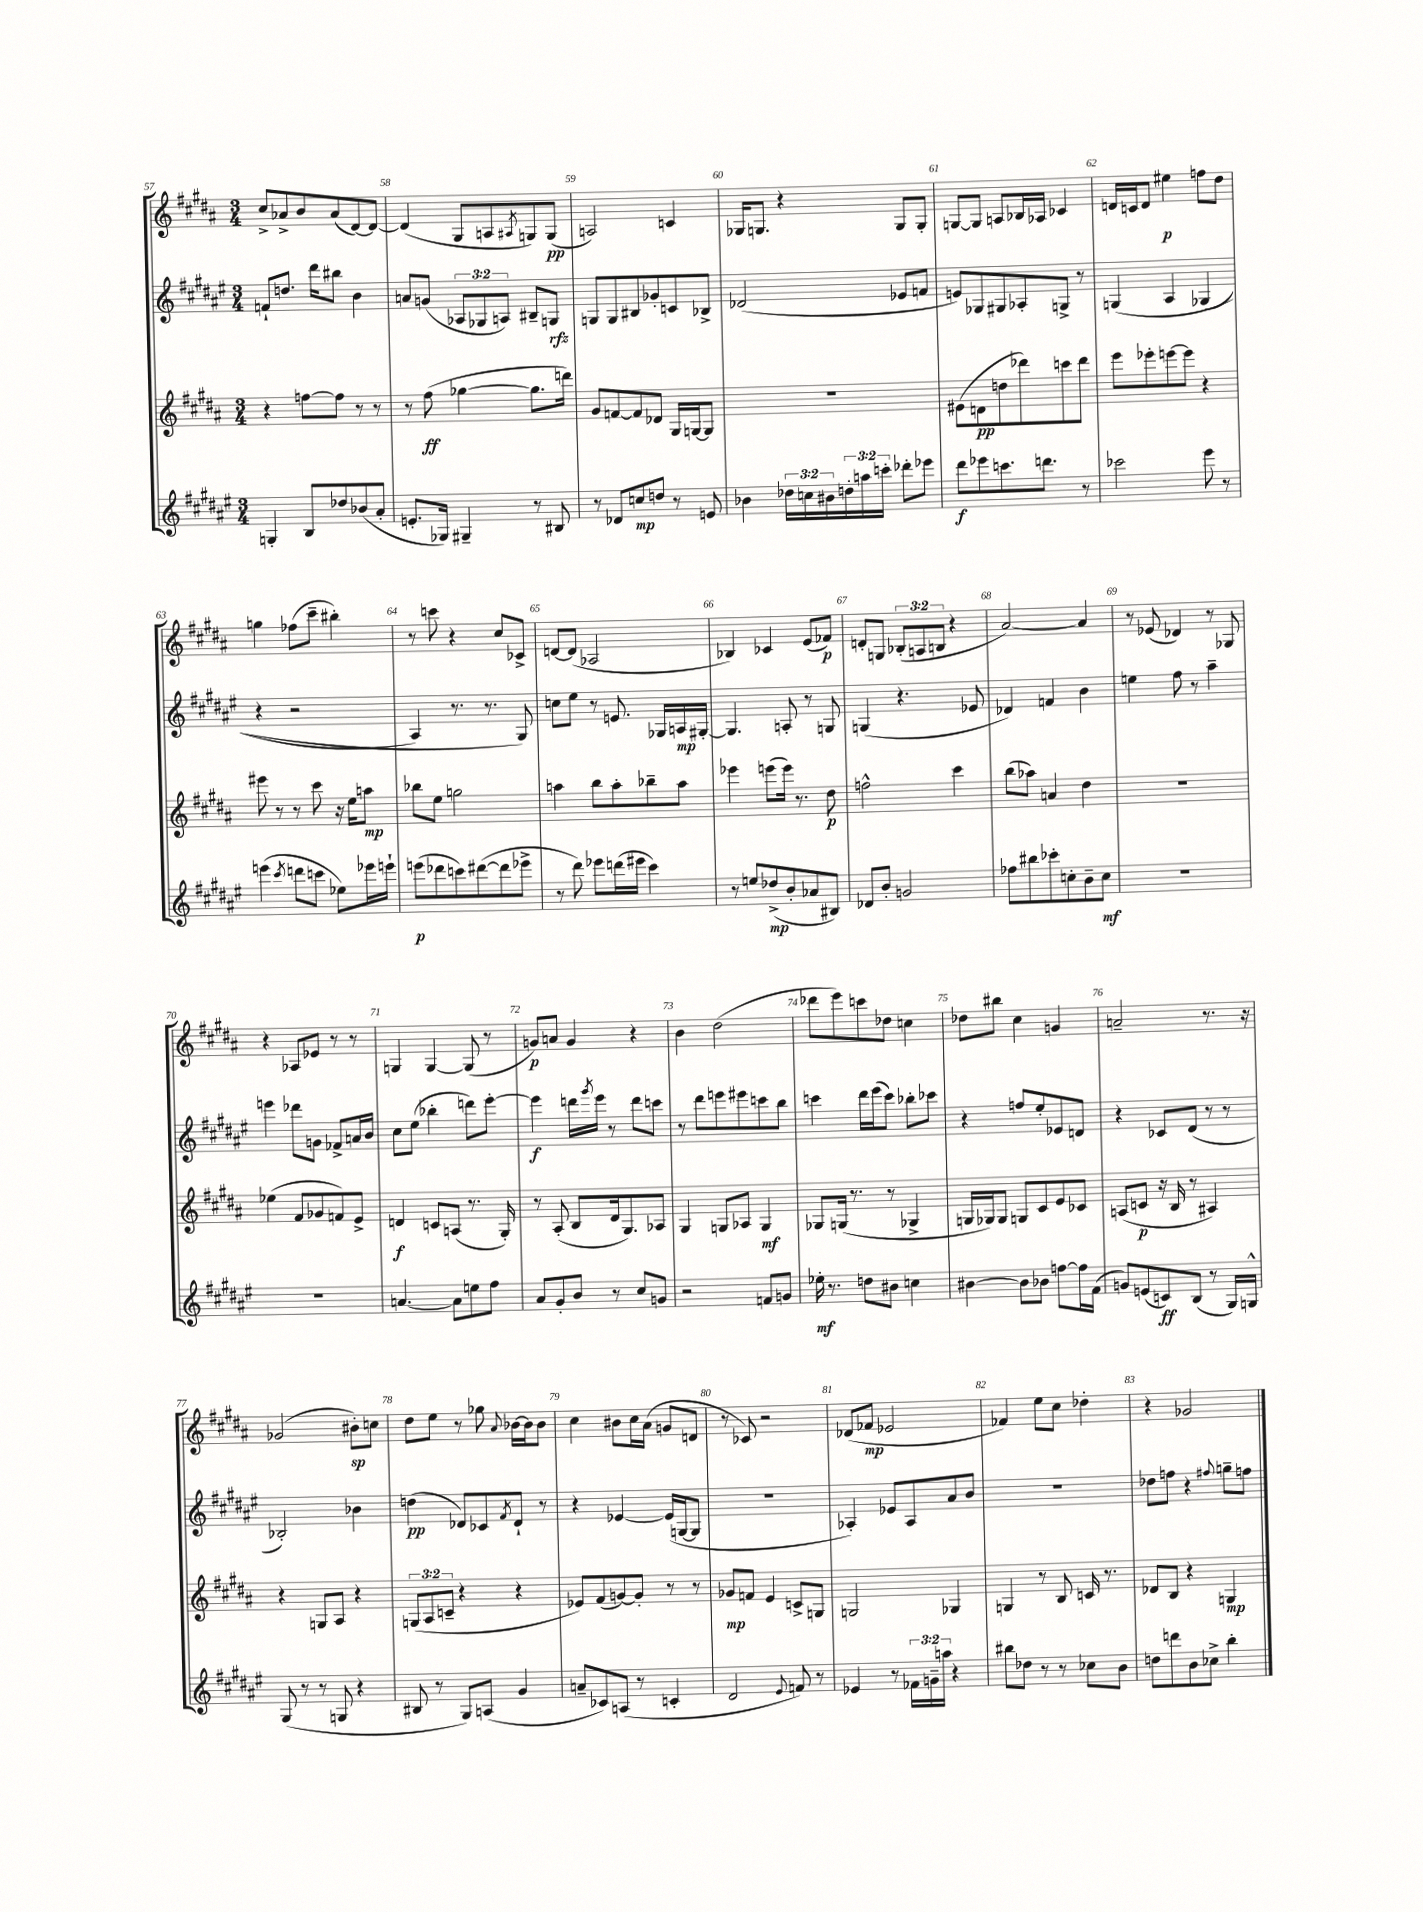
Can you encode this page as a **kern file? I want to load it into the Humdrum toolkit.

**kern	**dynam	**kern	**dynam	**kern	**dynam	**kern	**dynam
*part4	*part4	*part3	*part3	*part2	*part2	*part1	*part1
*staff4	*staff4	*staff3	*staff3	*staff2	*staff2	*staff1	*staff1
*clefG2	*	*clefG2	*	*clefG2	*	*clefG2	*
*k[f#c#g#d#a#e#]	*	*k[f#c#g#d#a#]	*	*k[f#c#g#d#a#e#]	*	*k[f#c#g#d#a#]	*
*M3/4	*	*M3/4	*	*M3/4	*	*M3/4	*
=57	=57	=57	=57	=57	=57	=57	=57
4Gn'/	.	4r	.	8fn`/L	.	8cc#^/L	.
.	.	.	.	8.ddn/J	.	8a-X^/	.
8B/L	.	[8ffn\L	.	.	.	8b/	.
.	.	.	.	16ddd#\KL	.	.	.
8dd-X/	.	8ff\J]	.	8bb#X\J	.	(8a-/	.
(8b-X/	.	8r	.	4b\	.	[8d#/)	.
8a#'/J	.	8r	.	.	.	8d#/J_	.
=58	=58	=58	=58	=58	=58	=58	=58
8.en'/L	.	8r	.	8an/L	.	(4d#/]	.
.	.	(8ff#\	ff	(8gn/J	.	.	.
16G-X/Jk)	.	.	.	.	.	.	.
4G#X~/	.	[4gg-X\	.	12A-X/L	.	8G#/L	.
.	.	.	.	12G-X/	.	.	.
.	.	.	.	.	.	8An/	.
.	.	.	.	12An/J)	.	.	.
.	.	.	.	.	.	8qA#X/	.
8r	.	8.gg-\L]	.	8B#X~/L	.	8Gn/)	.
8B#X/	.	.	.	8Gn/J	rfz	(8G/J	pp
.	.	16dddn\Jk)	.	.	.	.	.
=59	=59	=59	=59	=59	=59	=59	=59
8r	.	8g#/L	.	8Gn/L	.	2An/)	.
8d-X/L	.	[8fn/	.	8G/	.	.	.
8ccn/	mp	8f/]	.	8B#X/	.	.	.
8ddn/J	.	8d-X/J	.	8g-X'/	.	.	.
8r	.	16G#/LL	.	8cn/	.	4cn/	.
.	.	[16Gn/J	.	.	.	.	.
8en/	.	8G/J]	.	8B-X^/J	.	.	.
=60	=60	=60	=60	=60	=60	=60	=60
4b-X\	.	2.r	.	(2d-X/	.	16G-X/KL	.
.	.	.	.	.	.	8.Gn/J	.
24dd-X\LL	.	.	.	.	.	4r	.
24ccn\	.	.	.	.	.	.	.
24b#X\	.	.	.	.	.	.	.
24ddn'\	.	.	.	.	.	.	.
24aan\	.	.	.	.	.	.	.
24cccn'\JJ	.	.	.	.	.	.	.
8ddd-X'\L	.	.	.	8e-X/L	.	8G/L	.
8eee-X\J	.	.	.	8fn/J	.	8G'/J	.
=61	=61	=61	=61	=61	=61	=61	=61
8ddd#\L	f	(8e#X\L	.	8en/L)	.	[8Gn/L	.
8eee-X\	.	8dn\	pp	8G-X/	.	8G/J]	.
8.cccn\	.	8ddn\	.	8G#X/	.	8An/L	.
.	.	8ddd-X\)	.	8A-X'/	.	16B-X/L	.
8.dddn\J	.	.	.	.	.	16A-X/JJ	.
.	.	8cccn\	.	8Gn^/J	.	4c-X/	.
8r	.	8ddd-\J	.	8r	.	.	.
=62	=62	=62	=62	=62	=62	=62	=62
2ccc-X\	.	8eee\L	.	(4Gn/	.	16dn/LL	.
.	.	.	.	.	.	16cn/J	.
.	.	8eee-X'\	.	.	.	8d/J	.
.	.	[8eeen\	.	4A#/	.	4ee#X\	p
.	.	8eee\J]	.	.	.	.	.
8eee#\	.	4r	.	(4G-X/	.	8ffn\L	.
8r	.	.	.	.	.	8dd#\J	.
!!LO:LB:g=z
=63	=63	=63	=63	=63	=63	=63	=63
(4eeen\	.	8eee#X\	.	4r	.	4ggn\	.
.	.	8r	.	.	.	.	.
8qccc#/	.	.	.	.	.	.	.
8dddn\L	.	8r	.	2r	.	(8ff-X\L	.
8cccn\J	.	8ccc#\	.	.	.	8ccc#~\J	.
8ee-X\L)	.	16r	.	.	.	4bb#X'\)	.
.	.	16ee\KL	.	.	.	.	.
16eee-X\L	.	8aan\J	mp	.	.	.	.
16eeen`\JJ	.	.	.	.	.	.	.
=64	=64	=64	=64	=64	=64	=64	=64
(8eeen\L	p	8bb-X\L	.	4A#/)	.	8r	.
8ddd-X\	.	8ee\J	.	.	.	8cccn\	.
8cccn\)	.	2ggn\	.	8.r	.	4r	.
([8ddd#X\	.	.	.	.	.	.	.
.	.	.	.	8.r	.	.	.
8ddd#\]	.	.	.	.	.	8cc#/L	.
8eee-X^\J	.	.	.	8G#/)	.	8c-X^/J	.
=65	=65	=65	=65	=65	=65	=65	=65
8r	.	4aan\	.	8ccn\L	.	[8dn/L	.
8ddd#\)	.	.	.	8ee#\J	.	(8d/J]	.
8eee-X\L	.	8bb\L	.	8r	.	2A-X/	.
(16dddn\L	.	8aa'\	.	8.en/	.	.	.
16eee#X\JJ	.	.	.	.	.	.	.
4ccc#\)	.	8bb-X~\	.	.	.	.	.
.	.	.	.	16G-X/LL	.	.	.
.	.	8aa\J	.	16An/	mp	.	.
.	.	.	.	[16G#X'/JJ	.	.	.
=66	=66	=66	=66	=66	=66	=66	=66
8r	.	4eee-X\	.	4.G#/]	.	4B-X/)	.
8een/L	.	.	.	.	.	.	.
(8dd-X^/	mp	(8eeen\L	.	.	.	4c-X/	.
8b'/	.	16eee\Jk)	.	8An'/	.	.	.
.	.	8.r	.	.	.	.	.
8a-X/	.	.	.	8r	.	(8e/L	.
8B#X/J)	.	8dd#\	p	8Gn/	.	8f-X/J)	p
=67	=67	=67	=67	=67	=67	=67	=67
8d-X/L	.	2ffn^^\	.	(4Gn/	.	8dn'/L	.
8b'/J	.	.	.	.	.	8Gn/J	.
2gn/	.	.	.	4.r	.	(12B-X'/L	.
.	.	.	.	.	.	12An/	.
.	.	.	.	.	.	12Bn/J	.
.	.	4ccc#\	.	.	.	4r	.
.	.	.	.	8e-X/	.	.	.
=68	=68	=68	=68	=68	=68	=68	=68
8ff-X\L	.	(8bb\L	.	4d-X/)	.	[2a#/)	.
8bb#X\	.	8aa-X\J)	.	.	.	.	.
8ccc-X'\	.	4an/	.	4fn/	.	.	.
8ccn'\	.	.	.	.	.	.	.
8b~\	.	4dd#\	.	4b\	.	4a#/]	.
8cc\J	mf	.	.	.	.	.	.
=69	=69	=69	=69	=69	=69	=69	=69
2.r	.	2.r	.	4een\	.	8r	.
.	.	.	.	.	.	(8e-X/	.
.	.	.	.	8ff#\	.	4d-X/)	.
.	.	.	.	8r	.	.	.
.	.	.	.	4aa#~\	.	8r	.
.	.	.	.	.	.	8G-X/	.
!!LO:LB:g=z
=70	=70	=70	=70	=70	=70	=70	=70
2.r	.	(4ee-X\	.	4eeen\	.	4r	.
.	.	8f#/L	.	8ddd-X\L	.	8A-X/L	.
.	.	8g-X/	.	8gn\J	.	8e-X/J	.
.	.	8fn/)	.	8f-X^/L	.	8r	.
.	.	8e^/J	.	16an/L	.	8r	.
.	.	.	.	16b/JJ	.	.	.
=71	=71	=71	=71	=71	=71	=71	=71
[4.an/	.	4dn/	f	8cc#\L	.	4Gn/	.
.	.	.	.	(8ee#\J	.	.	.
.	.	8cn/L	.	4bb-X'\	.	[4G/	.
8a\L]	.	(8An/J	.	.	.	.	.
8een\	.	8.r	.	8dddn\L)	.	(8G/]	.
8ff#\J	.	.	.	[8eee#'\J	.	8r	.
.	.	16G#'/)	.	.	.	.	.
=72	=72	=72	=72	=72	=72	=72	=72
8a#/L	.	8r	.	4eee#\]	f	8gn/L)	p
8g#'/	.	(8A#'/	.	.	.	8an/J	.
8b/J	.	8B/L	.	16dddn\LL	.	4g/	.
.	.	.	.	8qggg#/	.	.	.
.	.	.	.	16eee#\JJ	.	.	.
8r	.	16d#/k	.	8r	.	.	.
.	.	8.G#/)	.	.	.	.	.
8cc#/L	.	.	.	8ddd\L	.	4r	.
8gn/J	.	8A-X/J	.	8cccn\J	.	.	.
=73	=73	=73	=73	=73	=73	=73	=73
2r	.	4G#/	.	8r	.	4b\	.
.	.	.	.	8ddd#\L	.	.	.
.	.	8Gn/L	.	8eeen\	.	(2dd#\	.
.	.	8A-X/J	.	8eee#X\	.	.	.
8fn/L	.	4G/	mf	8cccn\	.	.	.
8gn/J	.	.	.	8bb\J	.	.	.
=74	=74	=74	=74	=74	=74	=74	=74
16ee-X'\	mf	8G-X/L	.	4cccn\	.	8ddd-X\L	.
8.r	.	.	.	.	.	.	.
.	.	(16Gn/Jk	.	.	.	8eee\)	.
.	.	8.r	.	.	.	.	.
8ddn\L	.	.	.	16ddd#\LL	.	8cccn\	.
.	.	.	.	(16eee#\J	.	.	.
8b#X\J	.	8r	.	8ccc\J)	.	8dd-X\J	.
4ccn\	.	4G-X^/	.	8bb-X'\L	.	4ccn\	.
.	.	.	.	8ccc-X\J	.	.	.
=75	=75	=75	=75	=75	=75	=75	=75
[4b#X\	.	16Gn/LL	.	4r	.	8dd-X\L	.
.	.	16G-X/J)	.	.	.	.	.
.	.	8G-/J	.	.	.	8bb#X\J	.
8b#\L]	.	8Gn/L	.	8ffn/L	.	4cc#\	.
8b-X\J	.	8c#/	.	8ee#'/	.	.	.
[8ffn\L	.	8e/	.	8e-X/	.	4gn/	.
16ff\L]	.	8c-X/J	.	8dn/J	.	.	.
(16f#\JJ	.	.	.	.	.	.	.
=76	=76	=76	=76	=76	=76	=76	=76
8gn/L)	.	(8An/L	.	4r	.	2an~/	.
(8en/	.	8cn/J	p	.	.	.	.
8cn/)	ff	16r	.	8c-X/L	.	.	.
.	.	16B/	.	.	.	.	.
(8B/J	.	8r	.	(8d#/J	.	.	.
8r	.	4A#X/)	.	8r	.	8.r	.
16G#/LL)	.	.	.	8r	.	.	.
16Gn^^/JJ	.	.	.	.	.	16r	.
!!LO:LB:g=z
=77	=77	=77	=77	=77	=77	=77	=77
(8G#/	.	4r	.	2B-X'/)	.	(2g-X/	.
8r	.	.	.	.	.	.	.
8r	.	8Gn/L	.	.	.	.	.
8Gn/	.	8A#/J	.	.	.	.	.
4r	.	4r	.	4b-X\	.	8b#X'\L)	sp
.	.	.	.	.	.	8ccn\J	.
=78	=78	=78	=78	=78	=78	=78	=78
8B#X/	.	(12Gn/L	.	(4ddn\	pp	8dd#\L	.
.	.	12A#/	.	.	.	.	.
8r	.	.	.	.	.	8ee\J	.
.	.	12cn~/J	.	.	.	.	.
8G#/L)	.	4r	.	8d-X/L)	.	8r	.
(8An/J	.	.	.	8c-X/	.	8gg-X\	.
.	.	.	.	8qf#/	.	8qqa#/	.
4g#/	.	4r	.	8d-`/J	.	[16b-X\LL	.
.	.	.	.	.	.	16b-\J]	.
.	.	.	.	8r	.	8b-\J	.
=79	=79	=79	=79	=79	=79	=79	=79
8an~/L	.	8e-X/L)	.	4r	.	4cc#\	.
8c-X/)	.	(8f#/	.	.	.	.	.
(8An/J	.	[8gn/)	.	[4e-X/	.	8b#X\L	.
8r	.	8g'/J]	.	.	.	16cc#\L	.
.	.	.	.	.	.	(16a#\JJ	.
4cn'/	.	8r	.	(16e-/LL]	.	8gn/L	.
.	.	.	.	[16Gn/J	.	.	.
.	.	8r	.	8G/J]	.	8dn/J	.
=80	=80	=80	=80	=80	=80	=80	=80
2d#/	.	8g-X/L	mp	2.r	.	8r	.
.	.	8fn/J	.	.	.	8c-X/)	.
.	.	4e/	.	.	.	2r	.
8qqe#/	.	.	.	.	.	.	.
8fn/)	.	8cn^/L	.	.	.	.	.
8r	.	8Gn/J	.	.	.	.	.
=81	=81	=81	=81	=81	=81	=81	=81
4e-X/	.	2Gn/	.	4A-X'/)	.	(8d-X/L	.
.	.	.	.	.	.	8f-X/J	mp
8r	.	.	.	8e-X/L	.	2e-X/	.
24f-X\LL	.	.	.	8A-/	.	.	.
24gn~\	.	.	.	.	.	.	.
24aan\JJ	.	.	.	.	.	.	.
4r	.	4G-X/	.	8a#/	.	.	.
.	.	.	.	8b/J	.	.	.
=82	=82	=82	=82	=82	=82	=82	=82
8bb#X\L	.	4Gn/	.	2.r	.	4f-X/)	.
8dd-X\J	.	.	.	.	.	.	.
8r	.	8r	.	.	.	8ee\L	.
8r	.	8B/	.	.	.	8cc#\J	.
8cc-X\L	.	16cn/	.	.	.	4dd-X'\	.
.	.	8.r	.	.	.	.	.
8b\J	.	.	.	.	.	.	.
=83	=83	=83	=83	=83	=83	=83	=83
8ddn\L	.	8d-X/L	.	8dd-X\L	.	4r	.
8dddn\	.	8B/J	.	8ffn\J	.	.	.
8b\	.	4r	.	4r	.	2g-X/	.
8cc-X^\J	.	.	.	.	.	.	.
.	.	.	.	8qqff#X/	.	.	.
4bb'\	.	4Gn/	mp	8ggn~\L	.	.	.
.	.	.	.	8ffn\J	.	.	.
==	==	==	==	==	==	==	==
*-	*-	*-	*-	*-	*-	*-	*-
